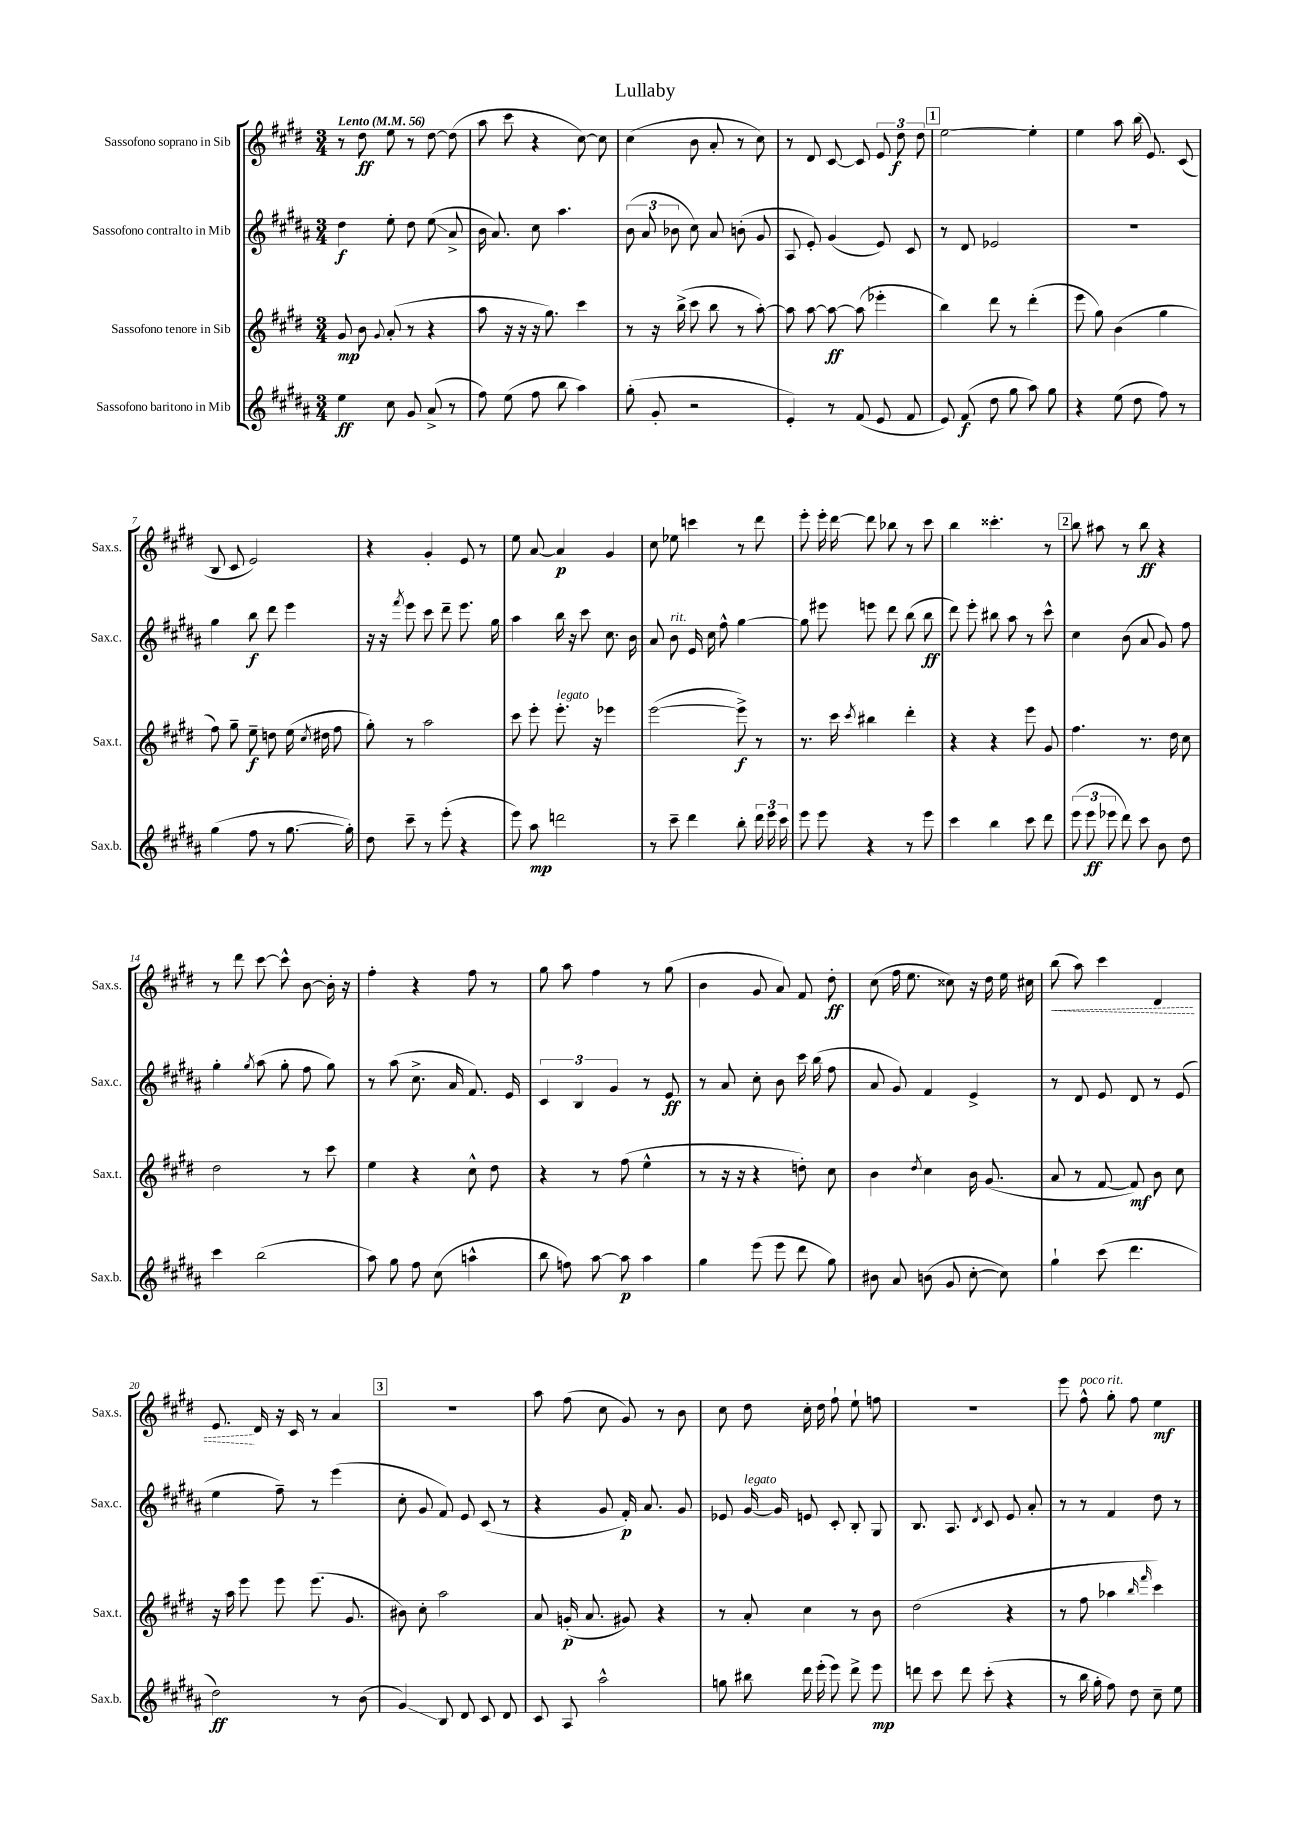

**kern	**kern	**kern	**kern
*staff4	*staff3	*staff2	*staff1
*clefG2	*clefG2	*clefG2	*clefG2
*k[f#c#g#d#a#]	*k[f#c#g#d#]	*k[f#c#g#d#a#]	*k[f#c#g#d#]
*M3/4	*M3/4	*M3/4	*M3/4
*MM56	*MM56	*MM56	*MM56
4ee	8g#	4dd#	8r
.	8b	.	8dd#
.	8qqg#	.	.
8cc#	(8a'	8ee'	8ee
8g#	8r	8dd#	8r
(8a#^	4r	(8ee	[8dd#
8r	.	8a#^	(8dd#]
=	=	=	=
8ff#)	8aa	16b	8aa
.	.	8.a#)	.
(8ee	16r	.	8ccc#
.	16r	.	.
8ff#	16r	8cc#	4r
.	8.gg#)	.	.
8bb	.	4.aa#	.
4aa#)	4ccc#	.	[8cc#)
.	.	.	8cc#]
=	=	=	=
(8gg#'	8r	(12b	(4cc#
.	.	12a#	.
8g#'	16r	.	.
.	.	12b-	.
.	(16bb^	.	.
2r	8ccc#	8cc#)	8b
.	8bb	8a#	8a'
.	8r	(8b'	8r
.	[8aa')	8g#	8cc#)
=	=	=	=
4e')	8aa]	8A#	8r
.	[8aa	8e')	8d#
8r	8aa_	(4g#	[8c#
(8f#	(8aa]	.	8c#]
8e	4eee-'	8e)	12e
.	.	.	12dd#
8f#	.	8c#	.
.	.	.	12dd#
=	=	=	=
8e)	4bb)	8r	[2ee
(8f#	.	8d#	.
8dd#	8ddd#	2e-	.
8gg#	8r	.	.
8aa#)	(4ddd#'	.	4ee']
8gg#	.	.	.
=	=	=	=
4r	8eee	2.r	4ee
.	8gg#)	.	.
(8ee	(4b	.	8aa
8dd#	.	.	(16bb
.	.	.	8.e)
8ff#)	4gg#	.	.
8r	.	.	(8c#
=	=	=	=
(4gg#	8ff#)	4gg#	8B
.	8gg#~	.	8c#
8ff#	8ee~	8bb	2e)
8r	8dd	8ddd#	.
[8.gg#	(16ee	4eee	.
.	8qcc#	.	.
.	16dd#	.	.
.	8ff#	.	.
16gg#'])	.	.	.
=	=	=	=
8dd#	8gg#')	16r	4r
.	.	16r	.
.	.	8qfff#	.
8ccc#~	8r	8eee	.
8r	2aa	8ccc#	4g#'
(8eee'	.	8ddd#~	.
4r	.	8.eee	8e
.	.	.	8r
.	.	16gg#	.
=	=	=	=
8eee)	8ccc#	4aa#	8ee
8aa#	8eee'	.	[8a
2ddd	8.eee'	16bb	4a]
.	.	16r	.
.	.	8ccc#	.
.	16r	.	.
.	4eee-	8.cc#	4g#
.	.	16b	.
=	=	=	=
8r	([2eee	8a#	8cc#
8ccc#~	.	8b	8ee-
4ddd#	.	16e	4ccc
.	.	16cc#	.
.	.	8ff#^^	.
8bb'	8eee^])	[4gg#	8r
24ddd#	8r	.	8ddd#
24eee	.	.	.
24ccc#	.	.	.
=	=	=	=
8eee	8.r	8gg#]	8eee'
8eee	.	8eee#	16eee'
.	16ccc#	.	[16ddd#
.	8qccc#	.	.
4r	4bb#	8eee	8ddd#]
.	.	8ddd#	8bb-
8r	4ddd#'	(8bb	8r
8eee	.	8bb	8ccc#
=	=	=	=
4ccc#	4r	8ddd#)	4bb
.	.	8eee'	.
4bb	4r	8bb#	4.ccc##'
.	.	8aa#	.
8ccc#	8eee	8r	.
8ddd#	8g#	8ccc#^^	8r
=	=	=	=
(12eee	4.ff#	4cc#	8bb
12eee	.	.	.
.	.	.	8aa#
12eee-	.	.	.
8ddd#)	.	(8b	8r
8ccc#	8.r	8a#	8bb
8b	.	8g#)	4r
.	16dd#	.	.
8dd#	8cc#	8ff#	.
=	=	=	=
4ccc#	2dd#	4gg#'	8r
.	.	.	8ddd#
.	.	8qgg#	.
(2bb	.	(8aa#	[8ccc#
.	.	8gg#'	8ccc#^^]
.	8r	8ff#	[8b
.	8ccc#	8gg#)	16b']
.	.	.	16r
=	=	=	=
8aa#)	4ee	8r	4ff#'
8gg#	.	(8aa#	.
8ff#	4r	8.cc#^	4r
(8cc#	.	.	.
.	.	16a#	.
4aa^^	8cc#^^	8.f#)	8ff#
.	8dd#	.	8r
.	.	16e	.
=	=	=	=
8bb	4r	6c#	8gg#
8ff)	.	.	8aa
.	.	6B	.
[8aa#	8r	.	4ff#
.	.	6g#	.
8aa#]	(8ff#	.	.
4aa#	4ee^^	8r	8r
.	.	8e	(8gg#
=	=	=	=
4gg#	8r	8r	4b
.	16r	8a#	.
.	16r	.	.
(8eee	4r	8cc#'	8g#
8eee	.	8b	8a)
8ddd#	8dd')	16ccc#	8f#
.	.	(16bb	.
8gg#)	8cc#	8ff#	8dd#'
=	=	=	=
8b#	4b	8a#	(8cc#
8a#	.	8g#)	16ff#
.	.	.	8.ee
.	8qdd#	.	.
(8b	4cc#	4f#	.
8g#	.	.	8cc##)
[8cc#'	16b	4e^	16r
.	(8.g#	.	16dd#
8cc#])	.	.	16ee
.	.	.	16cc#
=	=	=	=
4gg#`	8a	8r	(8bb
.	8r	8d#	8aa)
(8ccc#	[8f#	8e	4ccc#
4.ddd#	8f#])	8d#	.
.	8b	8r	4d#
.	8cc#	(8e	.
=	=	=	=
2dd#)	16r	4ee	8.e
.	16aa	.	.
.	8eee	.	.
.	.	.	16d#
.	8eee	8ff#~)	16r
.	.	.	16c#
.	(8.eee	8r	8r
8r	.	(4eee	4a
.	8.g#	.	.
(8b	.	.	.
=	=	=	=
4g#)	8b#)	8cc#'	2.r
.	8cc#'	8g#	.
8B	2aa	8f#)	.
8d#	.	8e	.
8c#	.	(8c#	.
8d#	.	8r	.
=	=	=	=
8c#	8a	4r	8aa
8A#	(16g'	.	(8ff#
.	8.a	.	.
2aa#^^	.	8g#	8cc#
.	8g#)	16f#')	8g#)
.	.	8.a#	.
.	4r	.	8r
.	.	8g#	8b
=	=	=	=
8gg	8r	8e-	8cc#
8bb#	8a'	[16g#	8dd#
.	.	16g#]	.
16ddd#	4cc#	8e	16cc#'
(16eee'	.	.	16dd#
8eee)	.	8c#'	8ff#`
8ddd#^	8r	8B'	8ee`
8eee	8b	8G#	8ff
=	=	=	=
8ddd	(2dd#	8.B	2.r
8ccc#	.	.	.
.	.	8.A#	.
8ddd	.	.	.
.	.	8qd#	.
(8ccc#'	.	8c#	.
4r	4r	8e	.
.	.	8a#'	.
=	=	=	=
8r	8r	8r	8eee
16bb	8ff#	8r	8ff#^^
16gg#'	.	.	.
8ff#)	4aa-	4f#	8gg#'
8dd#	.	.	8ff#
.	16qqbb	.	.
.	16qqfff#	.	.
8cc#~	4ccc#)	8dd#	4ee
8ee	.	8r	.
==	==	==	==
*-	*-	*-	*-
